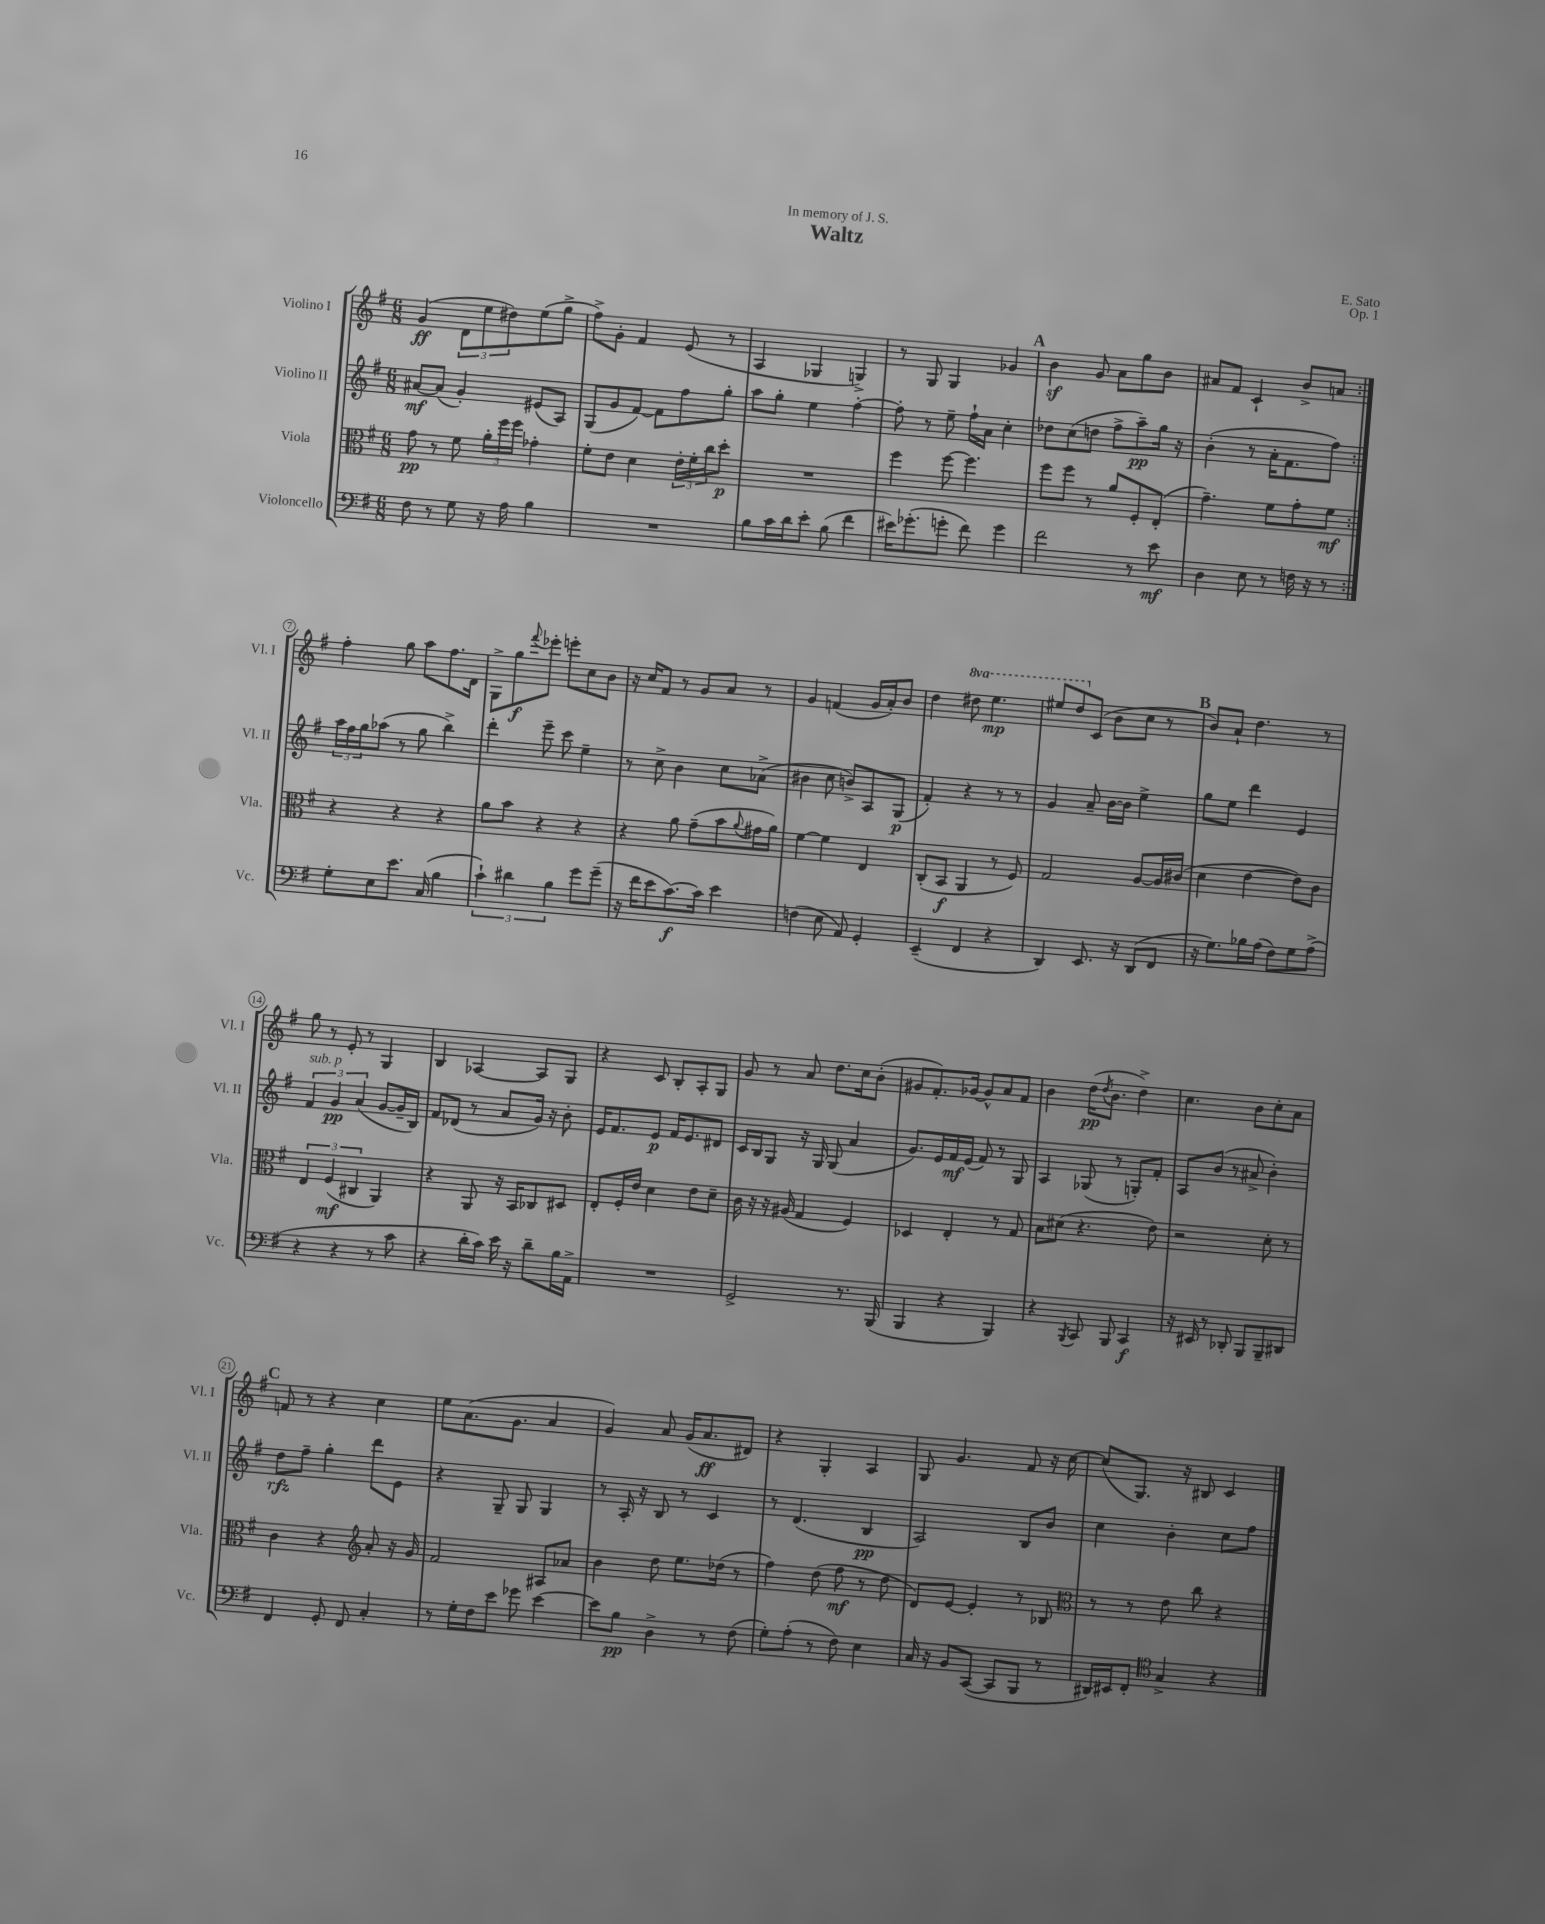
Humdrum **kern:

**kern	**kern	**kern	**kern
*staff4	*staff3	*staff2	*staff1
*clefF4	*clefC3	*clefG2	*clefG2
*k[f#]	*k[f#]	*k[f#]	*k[f#]
*M6/8	*M6/8	*M6/8	*M6/8
8F#\	8g\	[8a#/L	(4g/
8r	8r	(8a#/]J	.
8G\	8f#\	4g'/)	12d\L
.	.	.	12ee\
16r	24a'\LL	.	.
.	24ff#\	.	12dd#\)
16A\	.	.	.
.	24ff#\JJ	.	.
4B\	4g-'\	(8e#/L	(8ee\
.	.	8A/J)	8gg^\J
=	=	=	=
2.r	8f#'\L	(8G/L	8ff#^\L)
.	8e\J	8g/	8g'\J
.	4d\	[8f#/J)	4f#/
.	.	8f#\]L	.
.	24e'\LL	8ff#\	(8e/
.	24f#'\	.	.
.	24cc\J	.	.
.	8dd'\J	8gg'\J	8r
=	=	=	=
8B\L	2.r	8aa\L	4A/
16c\L	.	8gg'\J	.
16d\J	.	.	.
8e'\J	.	4ee\	4G-/
(8B\	.	.	.
4f#\	.	[4ff#'\	4G^/)
=	=	=	=
16e#\LK)	4ff#\	8ff#'\]	8r
(8.g-'\	.	.	.
.	.	8r	8G/
8g'\J	[8ff#\	8ee~\	4G/
8f#\)	4.ff#\]	16ff#`\LL	.
.	.	16a\JJ	.
4g\	.	4cc'\	4g-/
=	=	=	=
2f#\	8ff#\L	8dd-\L	4b\
.	8ff#\J	(8cc\	.
.	8r	8dd\J	8g/
.	8a/L	8ff#^\L	8a\L
8r	8F#'/	8aa~\)	8gg\
8e\	(8E'/J	16gg\Jk	8b\J
.	.	16r	.
=	=	=	=
4D\	4.g~\)	(4b'\	8a#/L
.	.	.	8f#/J
8E\	.	8r	4c`/
8r	8f#\L	16a'\LK	.
.	.	8.f#\	.
16F\	8g'\	.	8b^/L
16r	.	.	.
8r	8f#\J	8ff#\J)	8a/J
=:|!	=:|!	=:|!	=:|!
8G'\L	4r	24aa\LL	4ff#'\
.	.	24ff#\	.
.	.	24gg\J	.
8E\	.	(8aa-\J	.
8.e\J	4r	8r	8gg\
.	.	8gg\	8aa\L
(16C/	.	.	.
4B\	4r	4bb^\)	8.ff#\
.	.	.	16d\Jk
=	=	=	=
6c`\)	8a\L	4ddd'\	8G^\L
.	8b\J	.	8gg\
6d#\	.	.	.
.	.	.	8qqfff#/
.	4r	8eee~\	8eee-'\J
6B\	.	.	.
.	.	8ccc\	8eee'\L
8g\L	4r	4ee~\	8cc\
(8g~\J	.	.	8b\J
=	=	=	=
16r	4r	8r	16r
16f#\LK	.	.	16cc/LK
8e\	.	8cc^\	8f#/J
[8.c\)	8a\	4b\	8r
.	(8g~\L	.	8g/L
16c\]Jk	.	.	.
4e\	8b\	8cc\L	8a/J
.	8qqa/	.	.
.	16g#\L	(8a-^\J	8r
.	16a\JJ)	.	.
=	=	=	=
(4F\	[4f#\	4b#\	4g/
8E\	4f#\]	8cc\	(4f/
8AA/)	.	8b^/L)	.
4GG'/	4E/	8A/	16g/LL
.	.	.	16a'/J)
.	.	(8G/J	8b/J
=	=	=	=
(4EE~/	(8C'/L	4f#'/)	4dd\
.	8BB/J	.	.
4FF#/	4AA/	4r	8ddd#\
.	.	.	4.eee\
4r	8r	8r	.
.	8F#/)	8r	.
=	=	=	=
4DD/)	2G/	4g/	8eee#/L
.	.	.	8ddd/
8.EE/	.	8a~/	(8c/J
.	.	[16b\LL	8b\L
16r	.	16b\]JJ	.
(8DD/L	[8A/L	4ee^\	8cc\J
8FF#/J	16A/]L	.	8r
.	(16c#/JJ	.	.
=	=	=	=
16r	4d\	8gg\L	8b/L)
8.G\L)	.	.	.
.	.	8ee\J	8a`/J
16B-\L	[4e\	4ddd\	4.dd\
(16A\JJ	.	.	.
8F#\L)	.	.	.
8G\	8e\]L)	4e/	.
(8A^\J	8c\J	.	8r
=	=	=	=
4r	6E/	6f#/	8gg\
.	.	.	8r
.	(6F#/	6g/	.
4r	.	.	8e'/
.	6C#/	(6a/	.
.	.	.	8r
8r	4AA/)	[8g/L	4G/
8c\	.	16g~/]L	.
.	.	16B/JJ)	.
=	=	=	=
4r	4r	8f#/L	4B/
.	.	(8d-/J	.
16d'\LL	8AA/	8r	[4A-/
16c\JJ)	.	.	.
16e\	16r	8a/L	.
16r	16BB/LK	.	.
8d~\L	8C-/	16g/Jk)	8A-/]L
.	.	16r	.
16B\L	8D#/J	8b'\	8G/J
16AA^\JJ	.	.	.
=	=	=	=
2.r	8E'/L	16e/LK	4r
.	.	8.f#/	.
.	16F#'/L	.	.
.	16e/JJ	.	.
.	4d\	8e/J	8c/
.	.	16f#/LK	8B'/L
.	.	8.e/	.
.	8e\L	.	8A'/
.	8d~\J	8d#/J	8G/J
=	=	=	=
2GG^/	16c\	16c/LL	8g/
.	16r	16B/J	.
.	16r	8G/J	8r
.	(16A#/	.	.
.	4G/	16r	8a/
.	.	16G/	.
.	.	(8G/	8.dd\L
8.r	4F#/)	4a/	.
.	.	.	16cc\k
.	.	.	(8b'\J
(16BBB/	.	.	.
=	=	=	=
4BBB/	4D-/	8.g/L)	8g#/L
.	.	.	8.f#'/)
.	.	16e/L	.
4r	4E'/	16f#/	.
.	.	(16e/JJ	[16g-/Jk
.	.	8f#/)	8g-^^/]L
4BBB/)	8r	8r	8a/
.	8G/	8G/	8f#/J
=	=	=	=
4r	8B\L	4A/	4b\
.	(8d#\J	.	.
8qBBB/	.	.	.
8CC/	4.r	(8G-/	(16dd\LK
.	.	.	8qdd/
.	.	.	8.b\J
8BBB/	.	8r	.
4CC/	.	8G'/L)	4dd^\)
.	8e\)	8f#'/J	.
=	=	=	=
16r	2r	8A/L	4.cc\
16EE#/	.	.	.
8r	.	(8b/J	.
8DD-'/	.	8r	.
8BBB/L	.	8a#^/	8b\L
8BBB~/	8d'\	4b'\)	8cc'\
8DD#/J	8r	.	8a\J
=	=	=	=
4FF#/	4c\	8dd\L	8f/
.	.	8ff#~\J	8r
8GG'/	4r	4gg'\	4r
8FF#/	.	.	.
*	*clefG2	*	*
4C'/	8a'/	8ddd\L	4cc\
.	16r	8e\J	.
.	16g/	.	.
=	=	=	=
8r	2f#/	4r	8ee\L
16G'\LL	.	.	(8.a\
16F#\J	.	.	.
8e\J	.	8G~/	.
.	.	.	8.g\J
8g-\	.	8G/	.
[4e\	8A#/L	4G/	4a/
.	8a-/J	.	.
=	=	=	=
8e\]L	4b\	8r	4g/)
8B\J	.	16A'/	.
.	.	16r	.
4D^\	8dd\	8B/	8a/
.	8.ee\L	8r	(16g/LK
.	.	.	8.a/
8r	.	4c/	.
.	(16dd-\Jk	.	.
(8F#\	8r	.	8d#/J)
=	=	=	=
8G'\L)	4ff#\)	8r	4r
(8A'\J	.	(4.d/	.
8r	(8dd\	.	4G'/
8F#\)	8ff#\	.	.
4E\	8r	4B/	4A/
.	8dd\	.	.
=	=	=	=
16C/	8d/L)	2A/)	8G/
16r	.	.	.
8BB/L	[8e/J	.	4.g/
([8CC/J	4e'/]	.	.
8CC/]L	.	.	.
8BBB/J	8r	8B/L	8f#/
8r	8B-/	8b/J	16r
.	.	.	[16cc\
=	=	=	=
*	*clefC3	*	*
16DD#/LL)	8r	4cc\	(8cc/]L
16EE#/J	.	.	.
8FF#'/J	8r	.	8.G/J)
*clefC4	*	*	*
4G^/	8e\	4b'\	.
.	.	.	16r
.	8cc\	.	8B#/
4r	4r	8cc\L	4c/
.	.	8ff#\J	.
==	==	==	==
*-	*-	*-	*-
